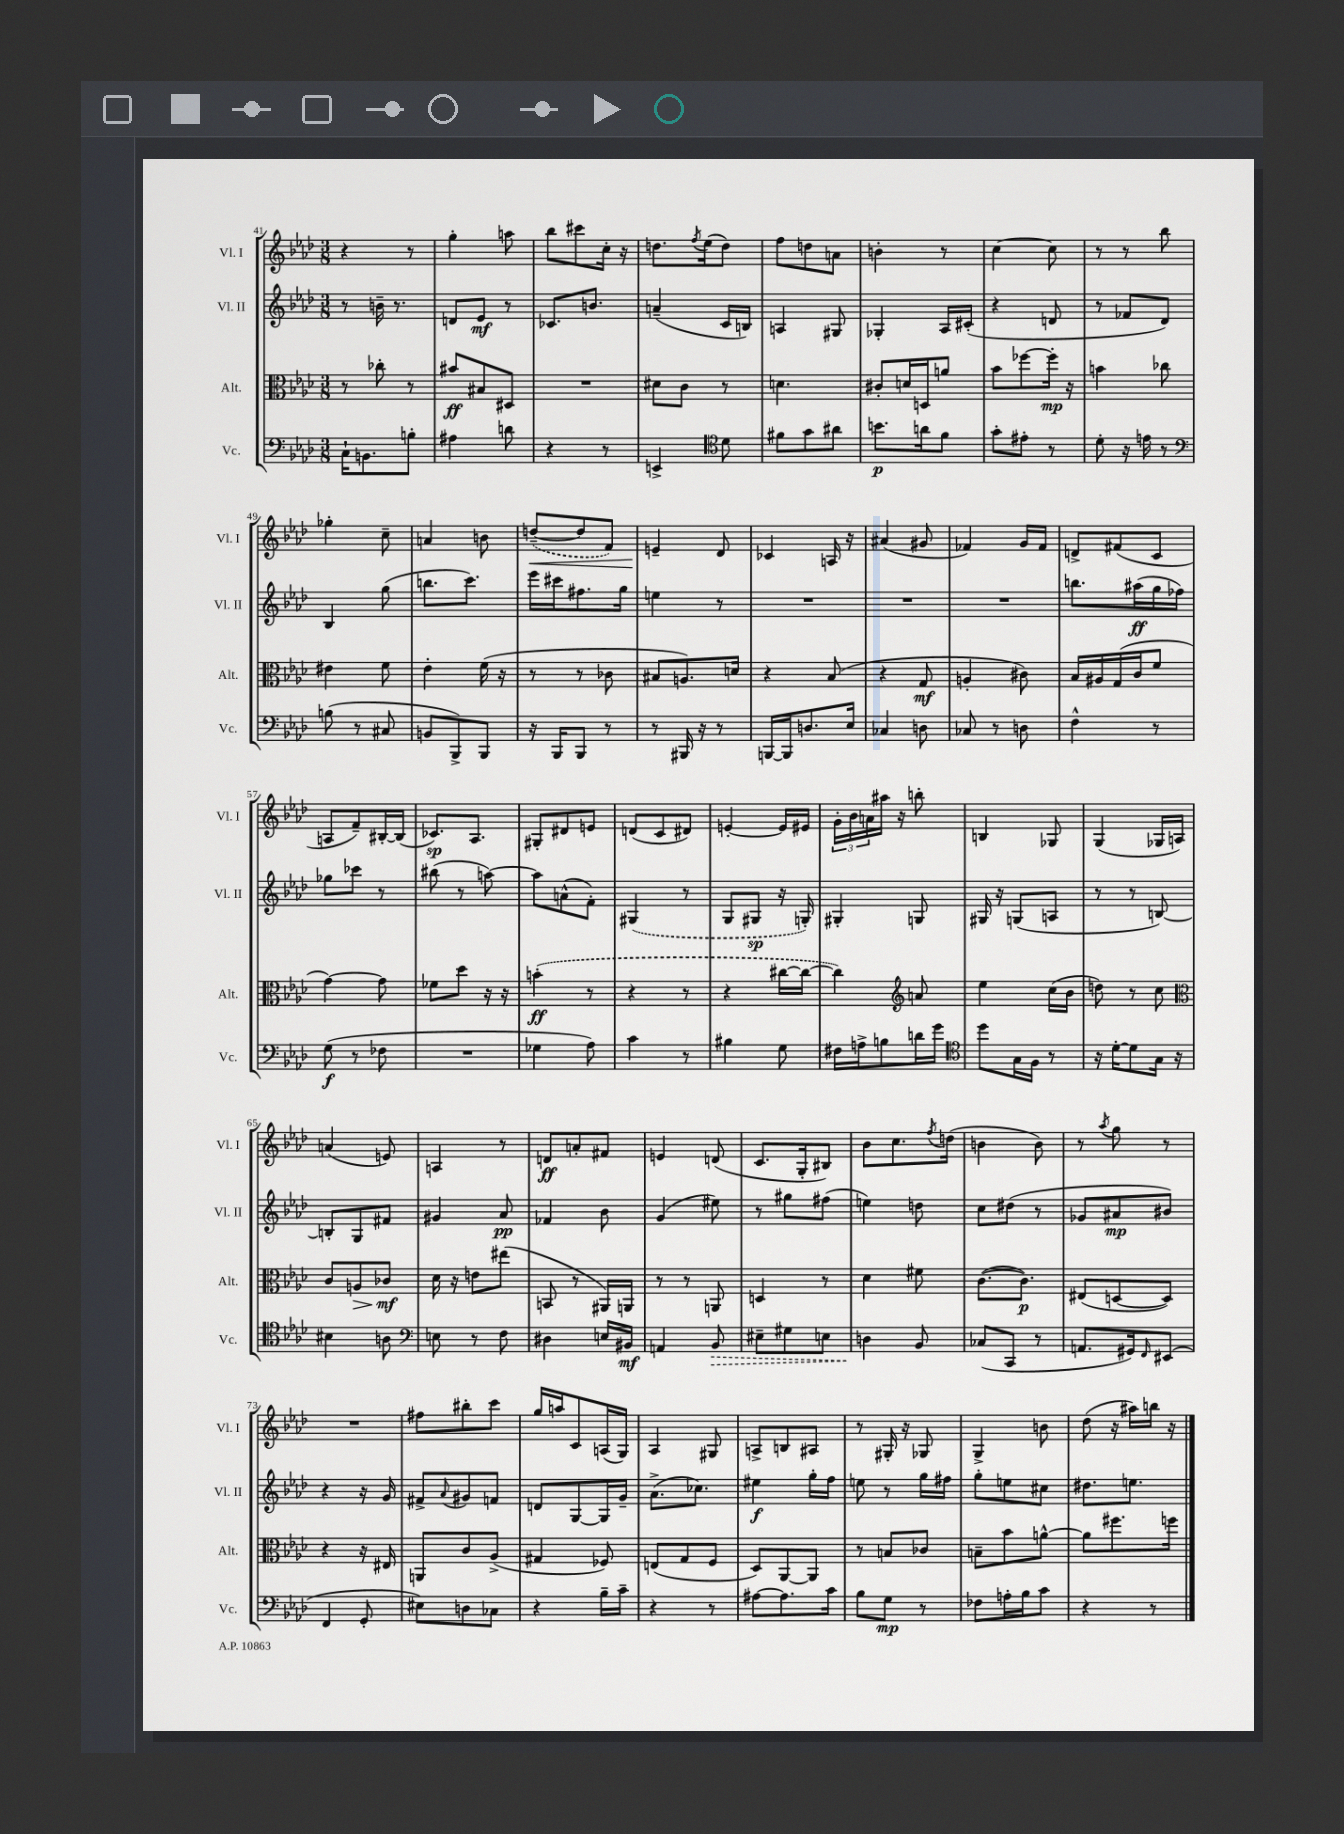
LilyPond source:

<<
\new StaffGroup <<
\new Staff = "s0" \with { instrumentName = "Vl. I" shortInstrumentName = "Vl. I" } {
    \clef treble \key aes \major \numericTimeSignature \time 3/8
    r4 r8 |
    g''4-. a''8 |
    bes''8 cis'''8 c''16-. r16 |
    d''8. \acciaccatura { f''8 } ees''16( d''8) |
    f''8 d''8 a'8 |
    b'4-. r8 |
    c''4~ c''8 |
    r8 r8 bes''8 |
    ges''4-. c''8-- |
    a'4 b'8 |
    \once \slurDashed d''8~--\<( d''8 f'8) |
    e'4--\! des'8 |
    ces'4 a16 r16 |
    ais'4( gis'8 |
    fes'4) g'16 fes'16 |
    d'8-> fis'8( c'8 |
    a8 f'8--) bis16~-. bis16( |
    ces'8.\sp) aes8. |
    gis8-. dis'8 e'8 |
    d'8( c'8 dis'8) |
    e'4~-. e'16 eis'16 |
    \tuplet 3/2 { g'16-. bes'16 a'16 } ais''16 r16 b''8-. |
    b4 ges8 |
    g4( ges16 a16) |
    a'4( e'8) |
    a4 r8 |
    d'8\ff a'8-. fis'8 |
    e'4 d'8( |
    c'8. g16-. bis8) |
    bes'8 c''8. \acciaccatura { f''8 } d''16( |
    b'4 b'8) |
    r8 \acciaccatura { aes''8 } g''8 r8 |
    R4. |
    fis''8 bis''8-. c'''8 |
    g''16 a''16 c'8 a16( g16) |
    aes4 gis8 |
    a8-> b8 ais8 |
    r8 gis16-. r16 ges8 |
    g4-> b'8 |
    des''8( r16 ais''16) b''16 r16 \bar "|." |
}
\new Staff = "s1" \with { instrumentName = "Vl. II" shortInstrumentName = "Vl. II" } {
    \clef treble \key aes \major \numericTimeSignature \time 3/8
    r8 b'16-- r8. |
    d'8 ees'8\mf r8 |
    ces'8. b'8. |
    a'4--( c'16 b16) |
    a4 gis8 |
    ges4-. aes16 cis'16-.( |
    r4 d'8 |
    r8 fes'8 des'8) |
    bes4 g''8( |
    b''8. c'''8.) |
    ees'''16 cis'''16 fis''8. g''16 |
    e''4 r8 |
    R4. |
    R4. |
    R4. |
    b''8. ais''16\ff( g''16 fes''16) |
    ges''8 ces'''8 r8 |
    bis''8( r8 a''8~) |
    a''8 a'8-^( f'8-.) |
    \once \slurDashed gis4( r8 |
    g8 gis8\sp r16 g16-.) |
    gis4-. g8 |
    gis16 r16 g8( a8 |
    r8 r8 b8~) |
    b8-. g8 fis'8 |
    gis'4 aes'8\pp |
    fes'4 bes'8 |
    g'4( eis''8) |
    r8 gis''8 fis''8( |
    e''4) d''8 |
    c''8 dis''8( r8 |
    ges'8 ais'8\mp bis'8) |
    r4 r16 g'16 |
    fis'8-> \appoggiatura { aes'8 } gis'8 f'8 |
    d'8 g8~ g16 g'16-- |
    aes'8.->( ces''8.) |
    eis''4\f g''16-. f''16 |
    e''8 r8 g''16 fis''16 |
    g''8-. e''8 cis''8 |
    dis''8. e''8. \bar "|." |
}
\new Staff = "s2" \with { instrumentName = "Alt." shortInstrumentName = "Alt." } {
    \clef alto \key aes \major \numericTimeSignature \time 3/8
    r8 ces''8-. r8 |
    bis'8\ff bis8 dis8 |
    R4. |
    dis'8 c'8 r8 |
    d'4. |
    cis'8-. d'16 d16 a'8 |
    bes'8 fes''8~ fes''16-.\mp r16 |
    b'4 ces''8 |
    eis'4 f'8 |
    ees'4-. f'16( r16 |
    r8 r8 ces'8 |
    bis8 a8.) d'16 |
    r4 bes8( |
    r4 g8\mf |
    a4-. cis'8) |
    bes16 ais16 g16( c'16 f'8 |
    g'4~) g'8 |
    fes'8 des''8 r16 r16 |
    \once \slurDashed b'4-.\ff( r8 |
    r4 r8 |
    r4 cis''16~ cis''16~ |
    cis''4) \clef treble a'8 |
    ees''4 c''16( bes'16 |
    d''8) r8 c''8 |
    \clef alto c'8 a8\> ces'8\mf\! |
    des'16 r16 e'8 eis''8( |
    b,8 r8 ais,16) a,16 |
    r8 r8 a,8 |
    d4 r8 |
    des'4 fis'8 |
    c'8.~( c'8.\p) |
    eis8( d8~ d8) |
    r4 r16 eis16 |
    a,8 c'8 aes8->( |
    gis4 fes8) |
    e8( g8 f8 |
    des8) aes,8~ aes,8 |
    r8 b8 ces'8 |
    b8-- bes'8 a'8~-^ |
    a'8 fis''8. f''16 \bar "|." |
}
\new Staff = "s3" \with { instrumentName = "Vc." shortInstrumentName = "Vc." } {
    \clef bass \key aes \major \numericTimeSignature \time 3/8
    c16-! b,8. b8-. |
    ais4 d'8 |
    r4 r8 |
    e,4-> \clef tenor des'8 |
    fis'8 g'8 ais'8 |
    b'8.\p a'16 f'8 |
    g'8-. eis'8-. r8 |
    des'8-. r16 e'16 r8 |
    \clef bass b8( r8 cis8 |
    b,8 bes,,8->) bes,,8 |
    r16 bes,,16 bes,,8 r8 |
    r8 bis,,16 r16 r8 |
    b,,16~ b,,16 d8. ees16 |
    ces4 d8 |
    ces8 r8 d8 |
    f4-^ r8 |
    g8\f( r8 fes8 |
    R4. |
    ges4 aes8) |
    c'4 r8 |
    bis4 g8 |
    fis16 a16-> b8 d'16 g'16 |
    \clef tenor des''8 g16 f16 r8 |
    r16 des'16~-. des'8 g16 r16 |
    bis4 a8 |
    \clef bass e8 r8 f8 |
    dis4 e16 bis,16\mf |
    a,4 \once \override Hairpin.style = #'dashed-line bes,8\> |
    eis8-- gis8 e8 |
    d4\! bes,8 |
    ces8( c,8 r8 |
    a,8. gis,16) \grace { f,16 } eis,8( |
    f,4 g,8-. |
    eis8) d8 ces8 |
    r4 bes16-- c'16-- |
    r4 r8 |
    ais8~ ais8. c'16 |
    bes8 g8\mp r8 |
    fes8 a16-. bes16 c'8 |
    r4 r8 \bar "|." |
}
>>
>>
\layout { \context { \Score currentBarNumber = #41 } }
